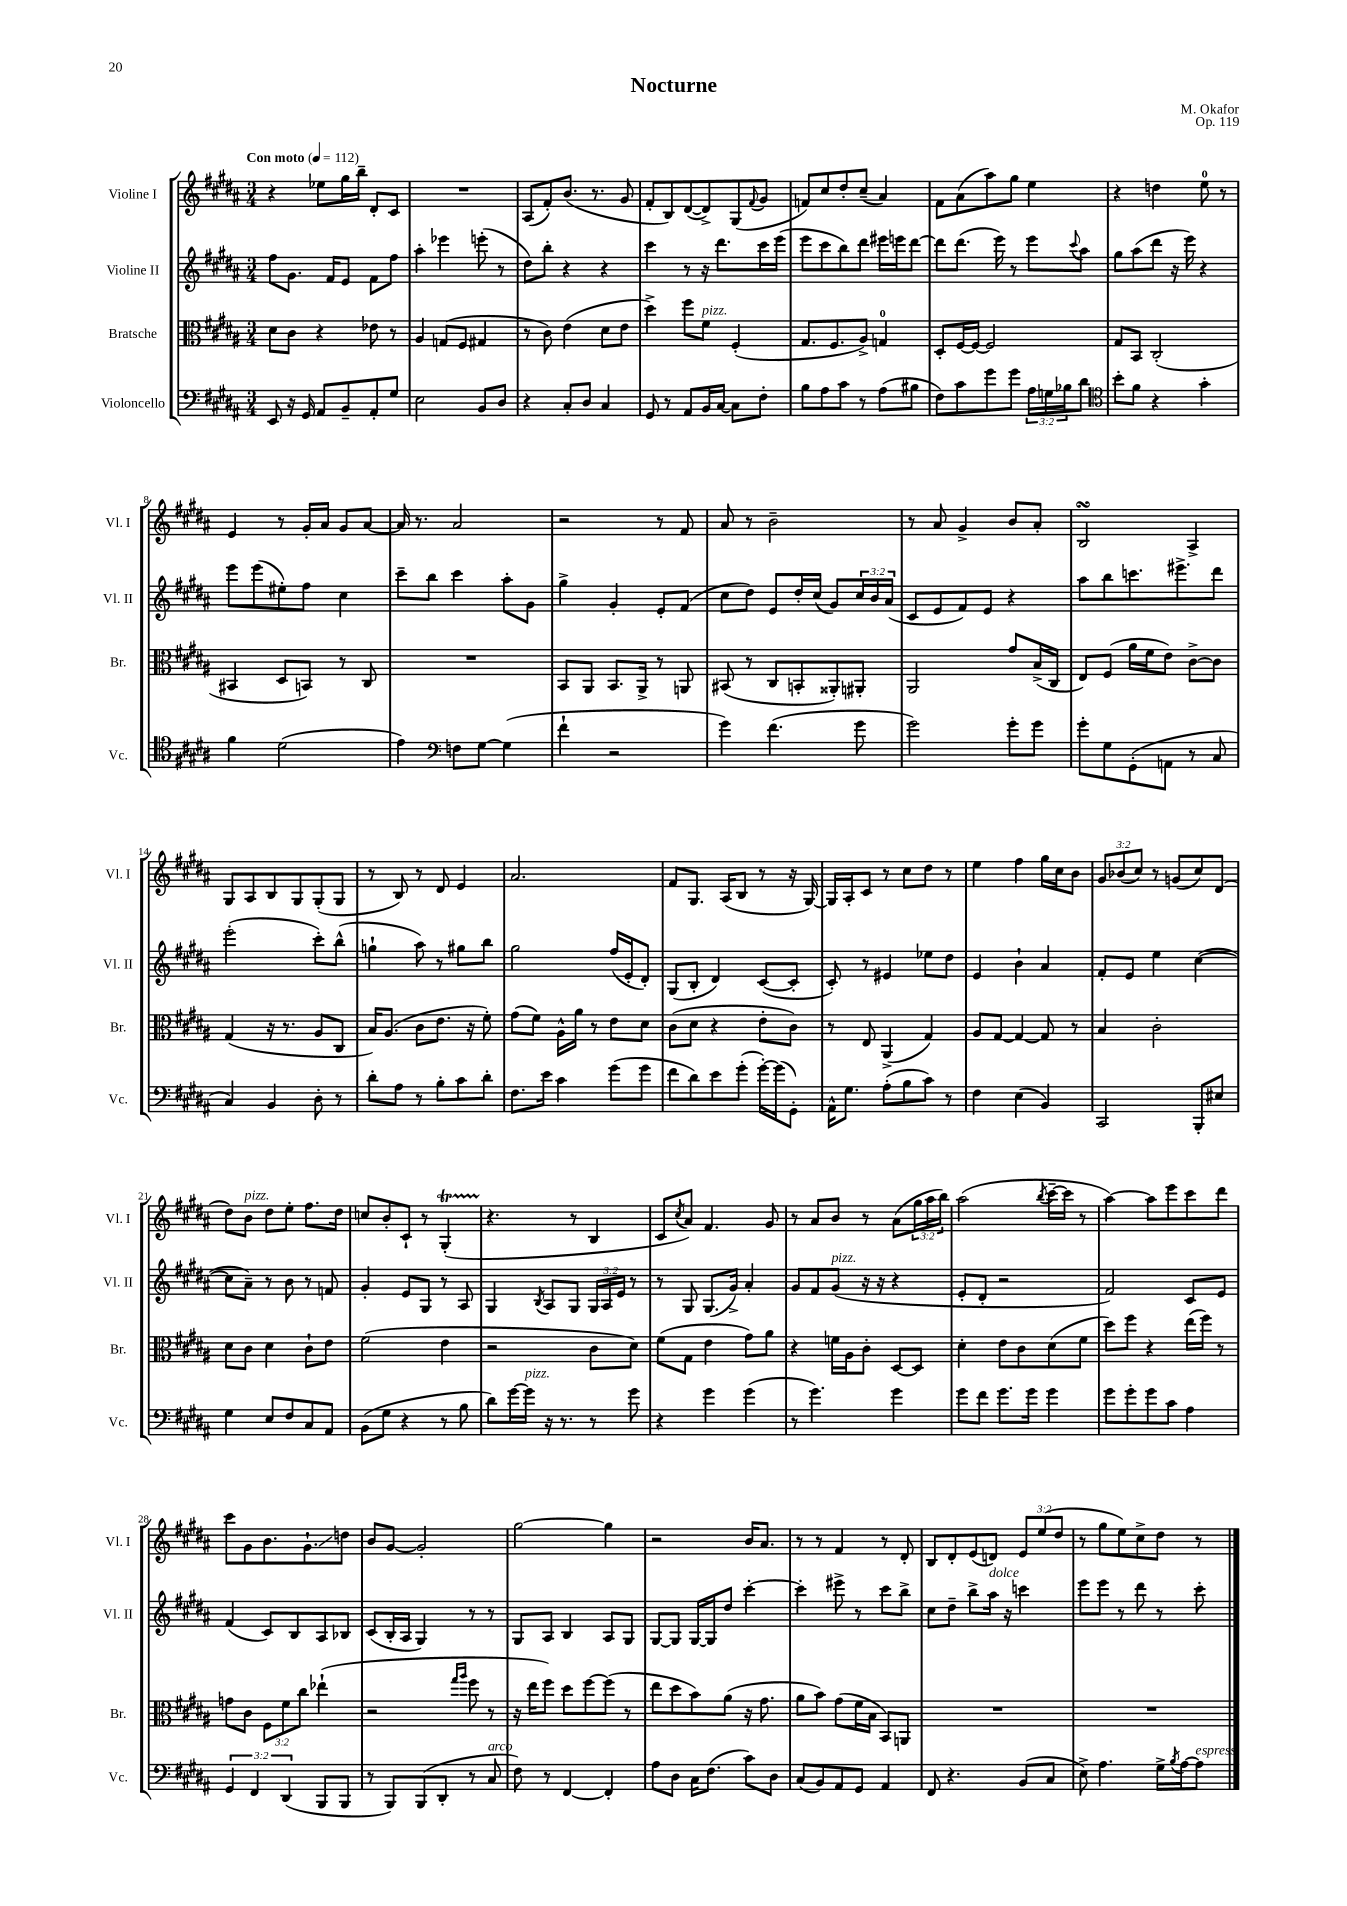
\header { title = "Nocturne" composer = "M. Okafor" opus = "Op. 119" }
<<
\new StaffGroup <<
\new Staff = "s0" \with { instrumentName = "Violine I" shortInstrumentName = "Vl. I" } {
    \clef treble \key b \major \numericTimeSignature \time 3/4 \override Staff.TupletNumber.text = #tuplet-number::calc-fraction-text \tempo "Con moto" 4 = 112
    r4 ees''8 gis''16 b''16-- dis'8-. cis'8 |
    R2. |
    ais8( fis'8-.) b'8.( r8. gis'8 |
    fis'8-. b8) dis'8~( dis'8->) gis8( \appoggiatura { fis'8 } gis'8 |
    f'8) cis''8 dis''8-. cis''8--( ais'4) |
    fis'8 ais'8( ais''8) gis''8 e''4 |
    r4 d''4 e''8-0 r8 |
    e'4 r8 gis'16-. ais'16 gis'8 ais'8~ |
    ais'16 r8. ais'2 |
    r2 r8 fis'8 |
    ais'8 r8 b'2-- |
    r8 ais'8 gis'4-> b'8 ais'8-. |
    b2\turn ais4-> |
    gis8 ais8 b8 gis8 gis8-.( gis8 |
    r8 b8) r8 dis'8 e'4 |
    ais'2. |
    fis'8 gis8. ais16( b8 r8 r16 gis16~) |
    gis16 ais16-. cis'8 r8 cis''8 dis''8 r8 |
    e''4 fis''4 gis''16 cis''16 b'8 |
    \tuplet 3/2 { gis'8 bes'8( cis''8) } r8 g'8( cis''8) dis'8( |
    dis''8) b'8^\markup { \italic "pizz." } dis''8 e''8-. fis''8. dis''16 |
    c''8 b'8-. cis'8-! r8 gis4-.\startTrillSpan( |
    r4.\stopTrillSpan r8 b4 |
    cis'8 \acciaccatura { cis''8 } ais'8) fis'4. gis'8 |
    r8 ais'8 b'8 r8 ais'8( \tuplet 3/2 { gis''16 ais''16 b''16) } |
    ais''2( \acciaccatura { b''8 } cis'''16~-- cis'''16 r8 |
    ais''4~) ais''8 e'''8 cis'''8 dis'''8 |
    cis'''8 gis'8 b'8. gis'8.-!\glissando d''8 |
    b'8 gis'8~ gis'2-. |
    gis''2~ gis''4 |
    r2 b'16 ais'8. |
    r8 r8 fis'4 r8 dis'8-. |
    b8 dis'8-. e'8( d'8) \tuplet 3/2 { e'8 e''8( dis''8 } |
    r8 gis''8 e''8) cis''8-> dis''8 r8 \bar "|." |
}
\new Staff = "s1" \with { instrumentName = "Violine II" shortInstrumentName = "Vl. II" } {
    \clef treble \key b \major \numericTimeSignature \time 3/4 \override Staff.TupletNumber.text = #tuplet-number::calc-fraction-text
    fis''8 gis'8. fis'16 e'8 fis'8 fis''8 |
    ais''4-. ees'''4 e'''8-.( r8 |
    dis''8) b''8-. r4 r4 |
    cis'''4 r8 r16 dis'''8. cis'''16 e'''16( |
    e'''8 cis'''8 b''8) dis'''8 eis'''16 e'''16 dis'''8~ |
    dis'''8 dis'''8.( e'''16) r8 e'''8 \appoggiatura { cis'''8 } ais''8 |
    gis''8 ais''8( dis'''8 r16 e'''16) r4 |
    e'''8 e'''8( eis''8-.) fis''8 cis''4 |
    cis'''8-- b''8 cis'''4 ais''8-. gis'8 |
    gis''4-> gis'4-. e'8-. fis'8( |
    cis''8 dis''8) e'8 dis''16-. cis''16( gis'8) \tuplet 3/2 { cis''16 b'16 ais'16( } |
    cis'8 e'8 fis'8) e'8 r4 |
    ais''8 b''8 c'''8. eis'''8.-> dis'''8 |
    e'''2-.( cis'''8-.) b''8-^( |
    g''4-! ais''8) r8 gis''8 b''8 |
    gis''2 fis''16( e'16-. dis'8-.) |
    gis8( b8-. dis'4) cis'8~( cis'8-. |
    cis'8-.) r8 eis'4 ees''8 dis''8 |
    e'4 b'4-! ais'4 |
    fis'8-. e'8 e''4 cis''4~( |
    cis''8 ais'8--) r8 b'8 r8 f'8 |
    gis'4-. e'8 gis8 r8 ais8 |
    gis4 \acciaccatura { b8 } ais8 gis8 \tuplet 3/2 { gis16 ais16 e'16 } r8 |
    r8 gis8 gis8.( gis'16->) ais'4-. |
    gis'8 fis'8 gis'8^\markup { \italic "pizz." }( r16 r16 r4 |
    e'8-. dis'8-. r2 |
    fis'2) cis'8 e'8 |
    fis'4( cis'8) b8 ais8 bes8 |
    cis'8( b16-. ais16 gis4) r8 r8 |
    gis8 ais8 b4 ais8 gis8 |
    gis8~ gis8 gis16~ gis16 dis''8 cis'''4~-. |
    cis'''4-. eis'''8-> r8 cis'''8 b''8-> |
    cis''8 dis''8-- b''8-> ais''16^\markup { \italic "dolce" } r16 c'''4 |
    e'''8 e'''8 r8 dis'''8 r8 cis'''8-. \bar "|." |
}
\new Staff = "s2" \with { instrumentName = "Bratsche" shortInstrumentName = "Br." } {
    \clef alto \key b \major \numericTimeSignature \time 3/4 \override Staff.TupletNumber.text = #tuplet-number::calc-fraction-text
    dis'8 cis'8 r4 ees'8 r8 |
    ais4 g8( fis8 gis4 |
    r8 cis'8) e'4( dis'8 e'8 |
    dis''4->) fis''8 fis'8^\markup { \italic "pizz." } fis4-.( |
    gis8. fis8. ais8->) g4-0 |
    dis8-. fis16~ fis16~ fis2 |
    gis8 b,8 cis2-.( |
    bis,4 dis8 b,8) r8 cis8 |
    R2. |
    b,8 ais,8 b,8. ais,16-> r8 a,8 |
    bis,8( r8 cis8 b,8-. aisis,8-.) ais,8-. |
    ais,2 gis'8 b16->( cis16 |
    e8) fis8( ais'16 fis'16 e'8) cis'8~-> cis'8 |
    gis4( r16 r8. ais8 cis8 |
    b16) ais8.( cis'8 e'8. r16 fis'8-.) |
    gis'8( fis'8) ais16-^ ais'16 r8 e'8 dis'8 |
    cis'8( dis'8 r4 e'8-. cis'8) |
    r8 e8 ais,4->( gis4) |
    ais8 gis8~ gis4~ gis8 r8 |
    b4 cis'2-. |
    dis'8 cis'8 dis'4 cis'8-! e'8 |
    fis'2( e'4 |
    r2 cis'8 dis'8) |
    fis'8( gis8 e'4 gis'8) ais'8 |
    r4 f'16 ais16 cis'8-. dis8~ dis8 |
    dis'4-. e'8 cis'8 dis'8( fis'8 |
    dis''8) fis''8 r4 e''16( fis''16) r8 |
    g'8 cis'8 \tuplet 3/2 { fis8 fis'8 cis''8 } ees''4-!( |
    r2 \grace { gis''16 ais''16 } fis''8 r8 |
    r16 e''16 fis''8) dis''8 fis''8~ fis''8( r8 |
    e''8 dis''8 b'8) ais'8( r16 gis'8. |
    ais'8 b'8) gis'8( fis'16 b16 b,8) a,8 |
    R2. |
    R2. \bar "|." |
}
\new Staff = "s3" \with { instrumentName = "Violoncello" shortInstrumentName = "Vc." } {
    \clef bass \key b \major \numericTimeSignature \time 3/4 \override Staff.TupletNumber.text = #tuplet-number::calc-fraction-text
    e,8 r16 gis,16 ais,8 b,8-- ais,8-. gis8 |
    e2 b,8 dis8 |
    r4 cis8-. dis8 cis4 |
    gis,8 r8 ais,8 b,16 cis16~ cis8 fis8-. |
    b8 ais8 cis'8 r8 ais8( bis8 |
    fis8) cis'8 gis'8 gis'8 \tuplet 3/2 { ais16 g16 bes16 } dis'8 |
    \clef tenor b'8-. fis'8 r4 gis'4-. |
    fis'4 dis'2( |
    e'4) \clef bass f8 gis8~ gis4( |
    fis'4-! r2 |
    gis'4) fis'4.( gis'8 |
    gis'2) gis'8-. gis'8 |
    gis'8-. gis8 gis,8-.( a,8 r8 cis8 |
    cis4) b,4 dis8-. r8 |
    dis'8-. ais8 r8 b8-. cis'8 dis'8-. |
    fis8. e'16 cis'4 gis'8( gis'8 |
    fis'8 dis'8) e'8 gis'8-.( gis'16~-.) gis'16( gis,8-.) |
    ais,16-^ gis8. ais8-.( b8 cis'8) r8 |
    fis4 e4( b,4) |
    cis,2 b,,8-. eis8 |
    gis4 e8 fis8 cis8 ais,8 |
    b,8( gis8 r4 r8 b8 |
    dis'8) gis'16~ gis'16^\markup { \italic "pizz." } r16 r8. r8 gis'8 |
    r4 gis'4 gis'4( |
    r8 gis'4.) gis'4 |
    gis'8 fis'8 gis'8. gis'16 gis'4 |
    gis'8 gis'8-. gis'8 cis'8 ais4 |
    \tuplet 3/2 { gis,4 fis,4 dis,4( } b,,8 b,,8 |
    r8 b,,8) b,,8( dis,8-. r8 cis8^\markup { \italic "arco" } |
    fis8) r8 fis,4~ fis,4-. |
    ais8 dis8 cis16 fis8.( cis'8) dis8 |
    cis8( b,8) ais,8 gis,8 ais,4 |
    fis,8 r4. b,8( cis8 |
    e8->) ais4. gis16-> \acciaccatura { b8 } ais16~ ais8^\markup { \italic "espress." } \bar "|." |
}
>>
>>
